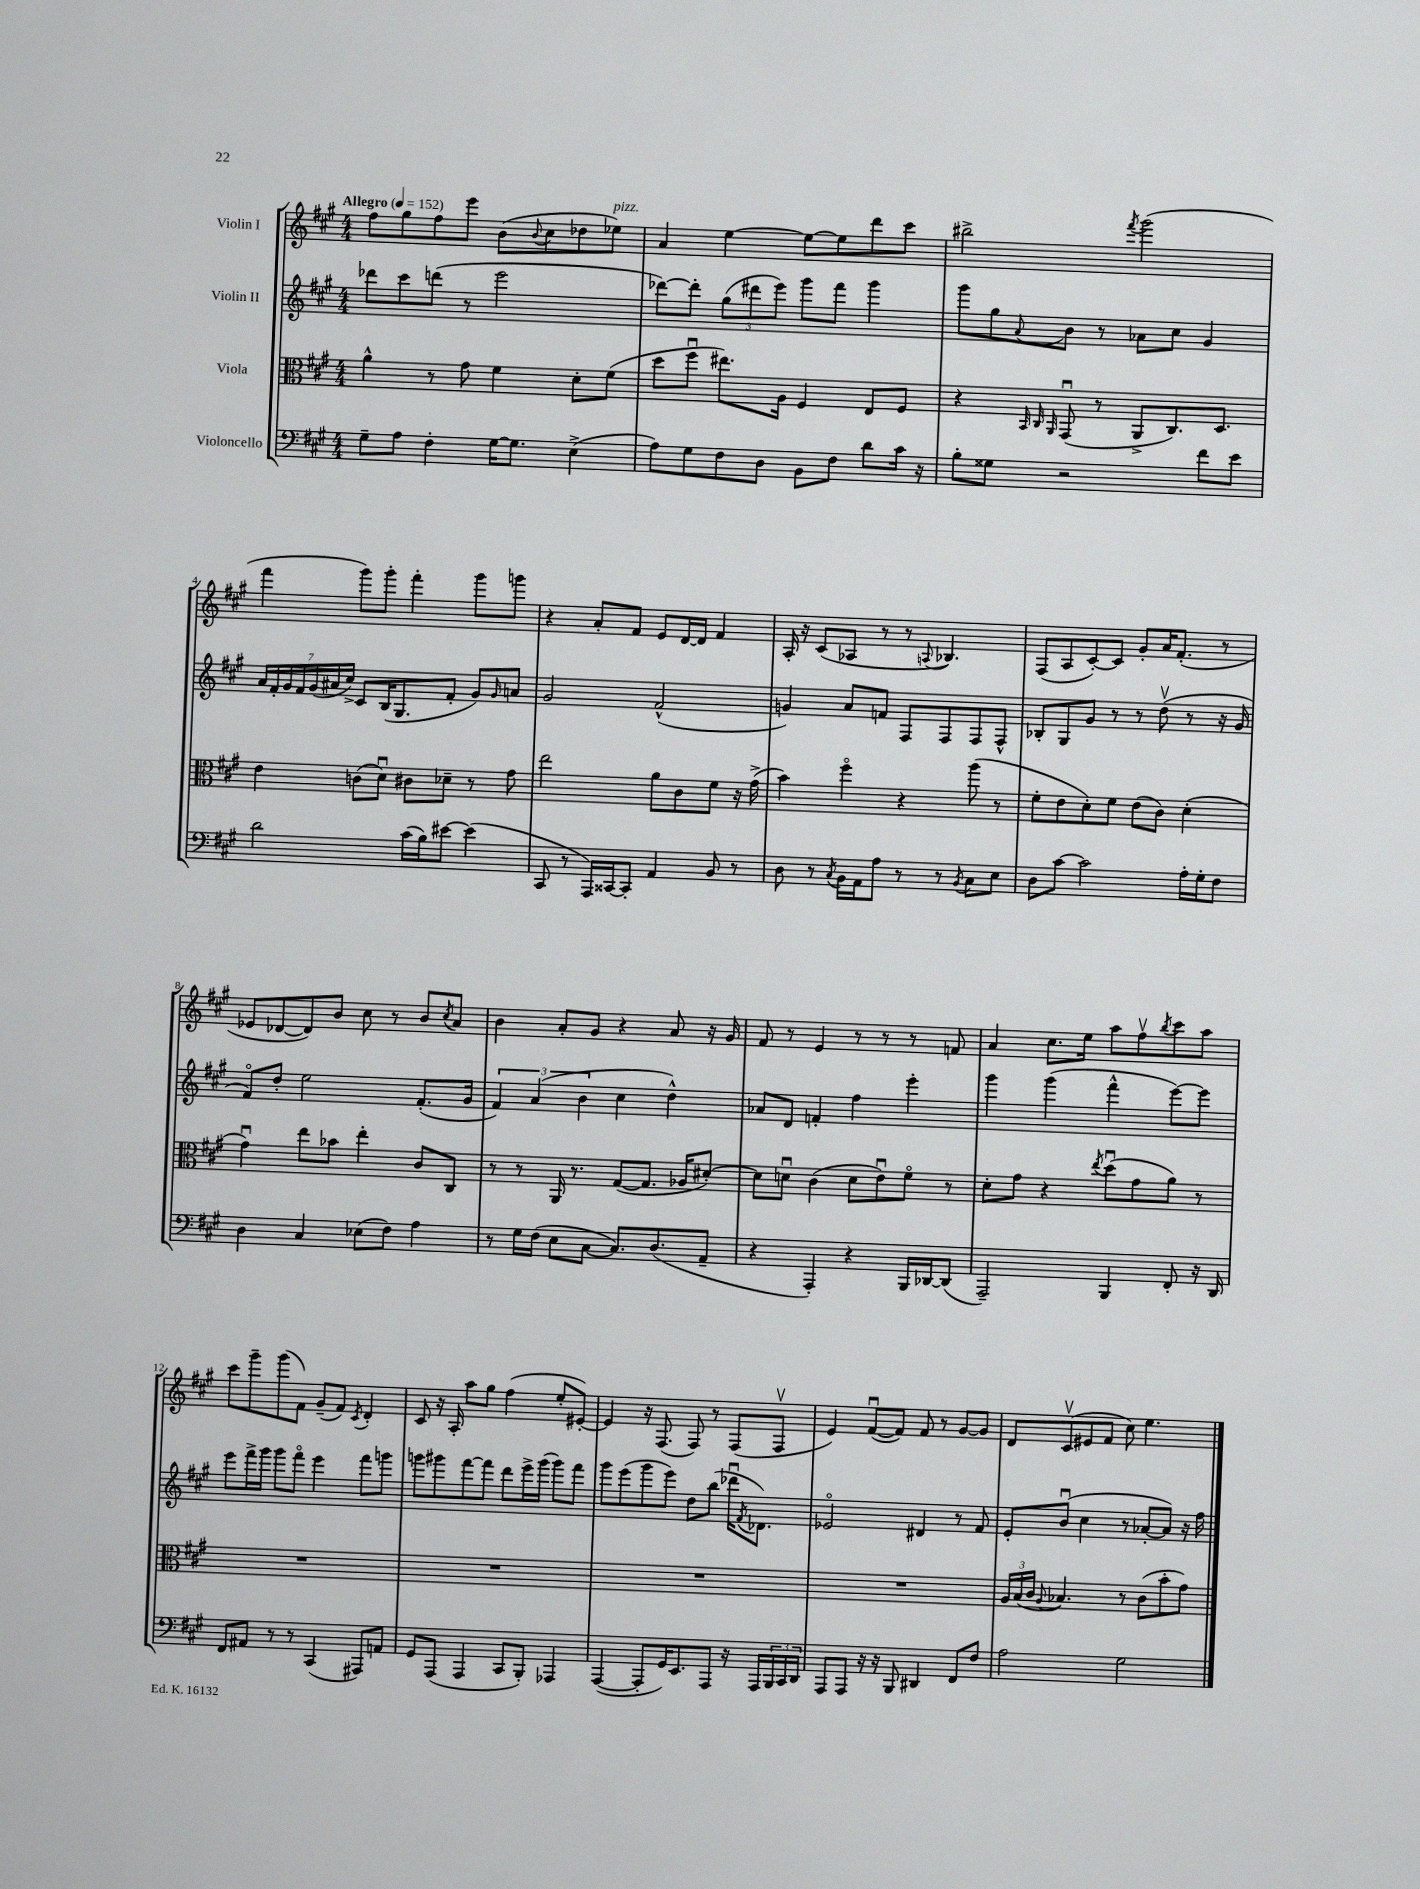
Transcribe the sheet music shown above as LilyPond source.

<<
\new StaffGroup <<
\new Staff = "s0" \with { instrumentName = "Violin I" } {
    \clef treble \key a \major \numericTimeSignature \time 4/4 \tempo "Allegro" 4 = 152
    fis''8 gis''8 fis''8 e'''8 b'8( \appoggiatura { b'8 } cis''8 des''8 ees''8^\markup { \italic "pizz." }) |
    a'4 e''4~ e''8~ e''8 d'''8 cis'''8 |
    bis''2-> \acciaccatura { fis'''8 } gis'''2( |
    fis'''4 gis'''8) gis'''8-. fis'''4-. gis'''8 g'''8 |
    r4 a'8-. fis'8 e'8 d'16~ d'16 fis'4 |
    a16-. r16 cis'8( aes8 r8 r8 \appoggiatura { a8 } bes4.) |
    fis8( a8 cis'8~-.) cis'8 gis'8-. a'16 fis'8.-.( r8 |
    ees'8 des'8~ des'8) b'8 cis''8 r8 b'8 \acciaccatura { cis''8 } a'8 |
    b'4 a'8-. gis'8 r4 a'8 r16 gis'16 |
    fis'8 r8 e'4 r8 r8 r8 f'8 |
    a'4 cis''8. e''16 a''8 fis''8\upbow \acciaccatura { b''8 } cis'''8 a''8 |
    cis'''8 gis'''8-- gis'''8( fis'8) gis'8--( fis'8) \acciaccatura { cis'8 } d'4-. |
    cis'8 r16 a16-. a''8 gis''8 fis''4( e''8-. eis'8~-.) |
    eis'4 r16 fis8.( fis8) r8 fis8( fis8\upbow |
    e'4) fis'8~\downbow( fis'8) fis'8 r8 gis'8~ gis'8 |
    d'8 cis'8\upbow( eis'8 fis'8 cis''8) e''4. \bar "|." |
}
\new Staff = "s1" \with { instrumentName = "Violin II" } {
    \clef treble \key a \major \numericTimeSignature \time 4/4
    des'''8 cis'''8 d'''8( r8 e'''2 |
    des'''8~) des'''8-. \tuplet 3/2 { gis''8( dis'''8 e'''8) } gis'''8 fis'''8 gis'''4 |
    gis'''8 gis''8 \appoggiatura { a'8 } b'8 r8 aes'8 cis''8 gis'4 |
    \tuplet 7/4 { a'16 fis'16-. gis'16 fis'16 gis'16( ais'16 cis''16->) } cis'8 b16( gis8. fis'8-. gis'8) \grace { gis'16 } a'8 |
    gis'2 fis'2-^( |
    g'4) a'8 f'8 fis8 fis8 fis8 fis8-^ |
    bes8-. gis8 gis'8 r8 r8 d''8\upbow( r8 r16 gis'16 |
    fis'8\flageolet) d''8-. e''2 fis'8.-.( gis'16 |
    \tuplet 3/2 { fis'4) a'4( b'4 } cis''4 d''4-^) |
    aes'8 d'8 f'4-. fis''4 e'''4-. |
    gis'''4 gis'''4( fis'''4-^ e'''8~) e'''8 |
    e'''8 fis'''16-> gis'''16 gis'''8 fis'''8\flageolet e'''4 fis'''8 g'''8 |
    g'''8 gis'''8 fis'''8~ fis'''8 d'''8 e'''16-> gis'''16( gis'''8) fis'''8 |
    gis'''8 e'''8( gis'''8 e'''8) d''8 b''8( des'''16\downbow \acciaccatura { fis'8 } des'8.) |
    ees'2\flageolet dis'4 r8 fis'8 |
    e'8-. b'8\downbow( cis''4 r8 aes'8~-. aes'8) r16 fis''16 \bar "|." |
}
\new Staff = "s2" \with { instrumentName = "Viola" } {
    \clef alto \key a \major \numericTimeSignature \time 4/4
    a'4-^ r8 gis'8 fis'4 d'8-. fis'8( |
    d''8 fis''8\downbow eis''8.) a16 fis4 e8 fis8 |
    r4 \grace { b,32 cis32 a,32 } gis,8\downbow( r8 a,8-> cis8.) d8. |
    e'4 c'8( d'8\downbow) cis'8 des'8-- r8 gis'8 |
    e''2 a'8 cis'8 fis'8 r16 gis'16->( |
    b'4) fis''4\flageolet r4 a''8( r8 |
    fis'8-. e'8 d'8-.) fis'8 e'8( cis'8) d'4-.( |
    gis'4\downbow) e''8 bes'8 e''4-. cis'8 cis8 |
    r8 r8 a,16 r8. gis8~( gis8. aes16 dis'8~-.) |
    dis'8 d'8\downbow cis'4( d'8 e'8\downbow) fis'8\flageolet r8 |
    d'8-. gis'8 r4 \acciaccatura { e''8 } d''8\downbow( gis'8 a'8) r8 |
    R1 |
    R1 |
    R1 |
    R1 |
    \tuplet 3/2 { a16 b16( cis'16 } \appoggiatura { a8 } bes4.) r8 cis'8( b'8-. gis'8) \bar "|." |
}
\new Staff = "s3" \with { instrumentName = "Violoncello" } {
    \clef bass \key a \major \numericTimeSignature \time 4/4
    gis8-- a8 fis4-. gis16~ gis8. e4->( |
    a8) gis8 fis8 d8 b,8 fis8 d'8 cis'16 r16 |
    b8-. gisis8 r2 fis'8 e'8 |
    d'2 cis'16( b16) eis'8~ eis'4( |
    cis,8 r8 a,,16) cisis,16~ cisis,8-. a,4 b,8 r8 |
    d8 r8 \acciaccatura { cis8 } b,16 a,16 a8 r8 r8 \acciaccatura { b,8 } cis8 e8 |
    d8 cis'8~ cis'2 a16-. gis16-. fis8 |
    d4 cis4 ees8( fis8) a4 |
    r8 gis16 fis16( e8 cis8~ cis8.) d8.( a,8-- |
    r4 a,,4-.) r4 b,,16 des,16~ des,8( |
    a,,2--) b,,4 fis,8-. r16 d,16 |
    fis,8 ais,8 r8 r8 cis,4( ais,,8) a,8 |
    gis,8 a,,8( a,,4 cis,8 b,,8-.) aes,,4 |
    a,,4~( a,,8-. gis,16) e,8. a,,8 r16 a,,16 \tuplet 3/2 { b,,16 cis,16 d,16 } |
    a,,8 a,,8 r16 r16 b,,8 dis,4 fis,8 fis8 |
    a2 gis2 \bar "|." |
}
>>
>>
